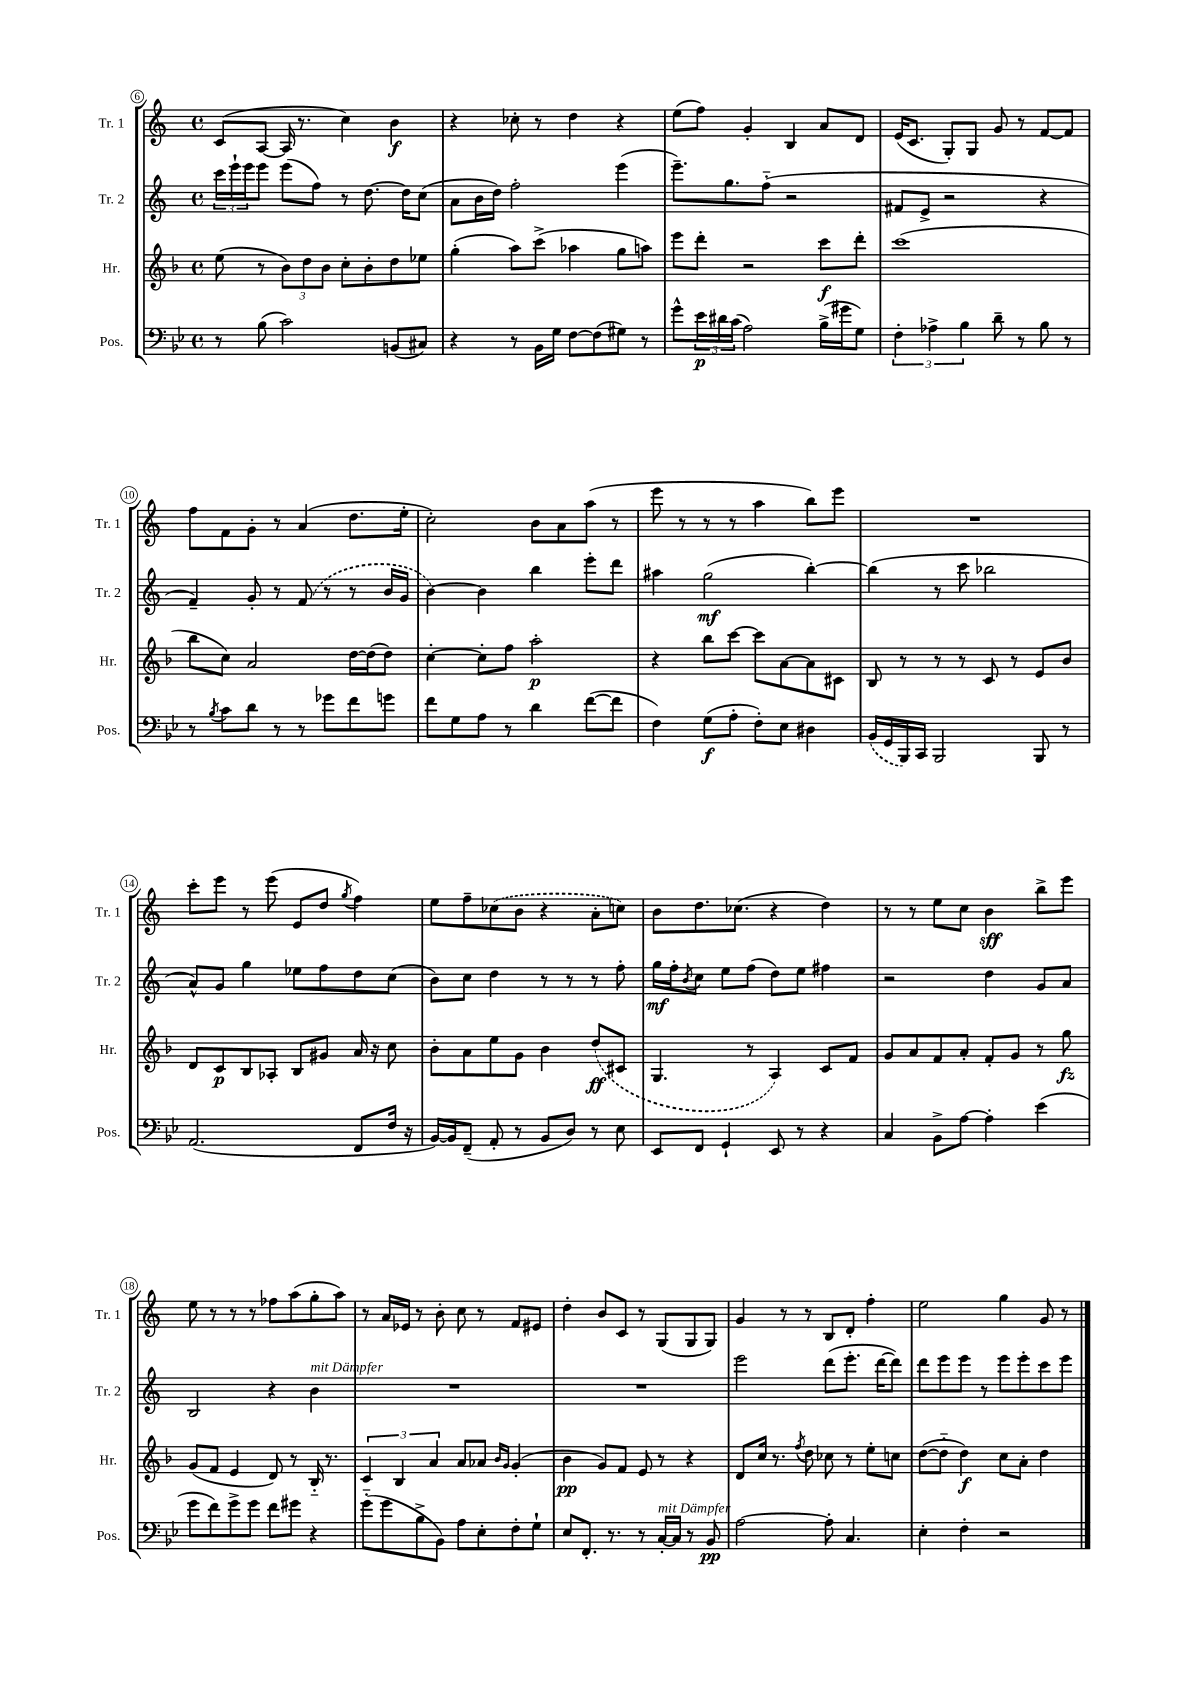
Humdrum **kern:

**kern	**kern	**kern	**kern
*staff4	*staff3	*staff2	*staff1
*clefF4	*clefG2	*clefG2	*clefG2
*k[b-e-]	*k[b-]	*k[]	*k[]
*M4/4	*M4/4	*M4/4	*M4/4
*met(c)	*met(c)	*met(c)	*met(c)
8r	(8ee\	24ccc\LL	(8c/L
.	.	24eee`\	.
.	.	24eee\J	.
(8B-\	8r	8eee\J	[8A/J
2c\)	12b-\L)	(8eee\L	16A/]
.	.	.	8.r
.	12dd\	.	.
.	.	8ff\J)	.
.	12b-\J	.	.
.	8cc'\L	8r	4cc\)
.	8b-'\	[8.dd\	.
(8BB/L	8dd\	.	4b\
.	.	16dd\]LK	.
8C#/J)	8ee-\J	(8cc\J	.
=	=	=	=
4r	(4gg'\	8a\L	4r
.	.	16b\L	.
.	.	16dd\JJ)	.
8r	8aa\L)	2ff'\	8cc-'\
16BB-\LL	(8ccc^\J	.	8r
16G\JJ	.	.	.
[8F\L	4aa-\	.	4dd\
(8F\]	.	.	.
8G#\J)	8gg\L	(4eee\	4r
8r	8aa\J)	.	.
=	=	=	=
8g^^\L	8eee\L	8.eee~\L)	(8ee\L
24e-\L	8ddd'\J	.	8ff\J)
24d#\	.	.	.
.	.	8.gg\	.
(24c\JJ	.	.	.
2A\)	2r	.	4g'/
.	.	(8ff'~\J	.
.	.	2r	4B/
(16B-^\LL	8ccc\L	.	8a/L
16g#\J	.	.	.
8G\J)	8ddd'\J	.	8d/J
=	=	=	=
6F'\	(1ccc	8f#/L	(16e/LK
.	.	.	8.c/J
.	.	8e^/J	.
6A-^\	.	.	.
.	.	2r	8G'/L)
6B-\	.	.	.
.	.	.	8G/J
8d~\	.	.	8g/
8r	.	.	8r
8B-\	.	4r	[8f/L
8r	.	.	8f/]J
=	=	=	=
8r	8bb-\L	4f~/)	8ff\L
8qB-/	.	.	.
8c\L	8cc\J)	.	8f\
8d\J	2a/	8g'/	8g'\J
8r	.	8r	8r
8r	.	(8f/	(4a/
8g-\L	.	8r	.
8f\	[16dd\LL	8r	8.dd\L
.	(16dd\]J	.	.
8g\J	8dd\J)	16b/LL	.
.	.	16g/JJ	16ee'\Jk
=	=	=	=
8f\L	[4cc'\	[4b\)	2cc'\)
8G\	.	.	.
8A\J	8cc'\]L	4b\]	.
8r	8ff\J	.	.
4d\	2aa'\	4bb\	8b\L
.	.	.	8a\
([8f\L	.	8eee'\L	(8aa\J
8f\]J	.	8ddd\J	8r
=	=	=	=
4F\)	4r	4aa#\	8eee\
.	.	.	8r
(8G\L	8bb-\L	(2gg\	8r
8A'\J	[8ccc\J	.	8r
8F'\L)	8ccc\]L	.	4aa\
8E-\J	[8a\	.	.
4D#\	8a\]	[4bb'\)	8bb\L)
.	8c#\J	.	8eee\J
=	=	=	=
(16BB-/LL	8B-/	(4bb\]	1r
16GG/	.	.	.
16BBB-/)	8r	.	.
16CC/JJ	.	.	.
2BBB-/	8r	8r	.
.	8r	8ccc\	.
.	8c/	2bb-\	.
.	8r	.	.
8BBB-/	8e/L	.	.
8r	8b-/J	.	.
=	=	=	=
(2.AA/	8d/L	8a^^/L)	8ccc'\L
.	8c/	8g/J	8eee\J
.	8B-/	4gg\	8r
.	8A-'/J	.	(8eee\
.	8B-/L	8ee-\L	8e/L
.	8g#/J	8ff\	8dd/J
.	.	.	8qgg/
8FF/L	16a/	8dd\	4ff\)
.	16r	.	.
16F/Jk	8cc\	(8cc\J	.
16r	.	.	.
=	=	=	=
[16BB-/LL)	8b-'\L	8b\L)	8ee\L
16BB-/]J	.	.	.
(8FF~/J	8a\	8cc\J	8ff~\
8AA'/	8ee\	4dd\	(8cc-\
8r	8g\J	.	8b\J
8BB-/L	4b-\	8r	4r
8D/J)	.	8r	.
8r	(8dd/L	8r	8a'\L
8E-\	8c#/J	8ff'\	8cc\J)
=	=	=	=
8EE-/L	4.G/	16gg\LL	8b\L
.	.	16ff'\J	.
.	.	8qb/	.
8FF/J	.	8cc\J	8.dd\
4GG`/	.	8ee\L	.
.	.	.	(8.cc-\J
.	8r	(8ff\J	.
8EE-/	4A/)	8dd\L)	4r
8r	.	8ee\J	.
4r	8c/L	4ff#\	4dd\)
.	8f/J	.	.
=	=	=	=
4C/	8g/L	2r	8r
.	8a/	.	8r
8BB-^\L	8f/	.	8ee\L
[8A\J	8a'/J	.	8cc\J
4A'\]	8f'/L	4dd\	4b\
.	8g/J	.	.
(4e-\	8r	8g/L	8bb^\L
.	8gg\	8a/J	8eee\J
=	=	=	=
8g\L	(8g/L	2B/	8ee\
8f\)	8f/J	.	8r
8g^\	4e/	.	8r
8g\J	.	.	8r
8f\L	8d/)	4r	8ff-\L
8g#\J	8r	.	(8aa\
4r	16B-'~/	4b\	8gg'\
.	8.r	.	.
.	.	.	8aa\J)
=	=	=	=
(8g'~\L	6c/	1r	8r
8g\	.	.	16a/LL
.	6B-/	.	.
.	.	.	16e-/JJ
8B-^\	.	.	8r
.	6a/	.	.
8BB-\J)	.	.	8b'\
8A\L	8a/L	.	8cc\
8E-'\	8a-/J	.	8r
.	16qqb-/LL	.	.
.	16qqg/JJ	.	.
8F'\	(4g'/	.	8f/L
8G`\J	.	.	8e#/J
=	=	=	=
8E-/L	4b-\	1r	4dd'\
8.FF'/J	.	.	.
.	8g/L)	.	8b/L
8.r	.	.	.
.	8f/J	.	8c/J
8r	8e/	.	8r
[16C'/LL	8r	.	(8G/L
16C/]JJ	.	.	.
8r	4r	.	8G/
8BB-/	.	.	8G/J)
=	=	=	=
[2A\	8d/L	2eee\	4g/
.	16cc/Jk	.	.
.	8.r	.	.
.	.	.	8r
.	8qff/	.	.
.	8dd\	.	8r
8A'\]	8cc-\	(8ddd\L	8B/L
4.C/	8r	8.eee'\J	8d'/J
.	8ee'\L	.	4ff'\
.	.	[16ddd\LK	.
.	8cc\J	8ddd\]J)	.
=	=	=	=
4E-'\	([8dd\L	8ddd\L	2ee\
.	8dd'~\]J	8eee\	.
4F'\	4dd\)	8eee\J	.
.	.	8r	.
2r	8cc\L	8eee\L	4gg\
.	8a'\J	8eee'\	.
.	4dd\	8ccc\	8g/
.	.	8eee\J	8r
==	==	==	==
*-	*-	*-	*-
